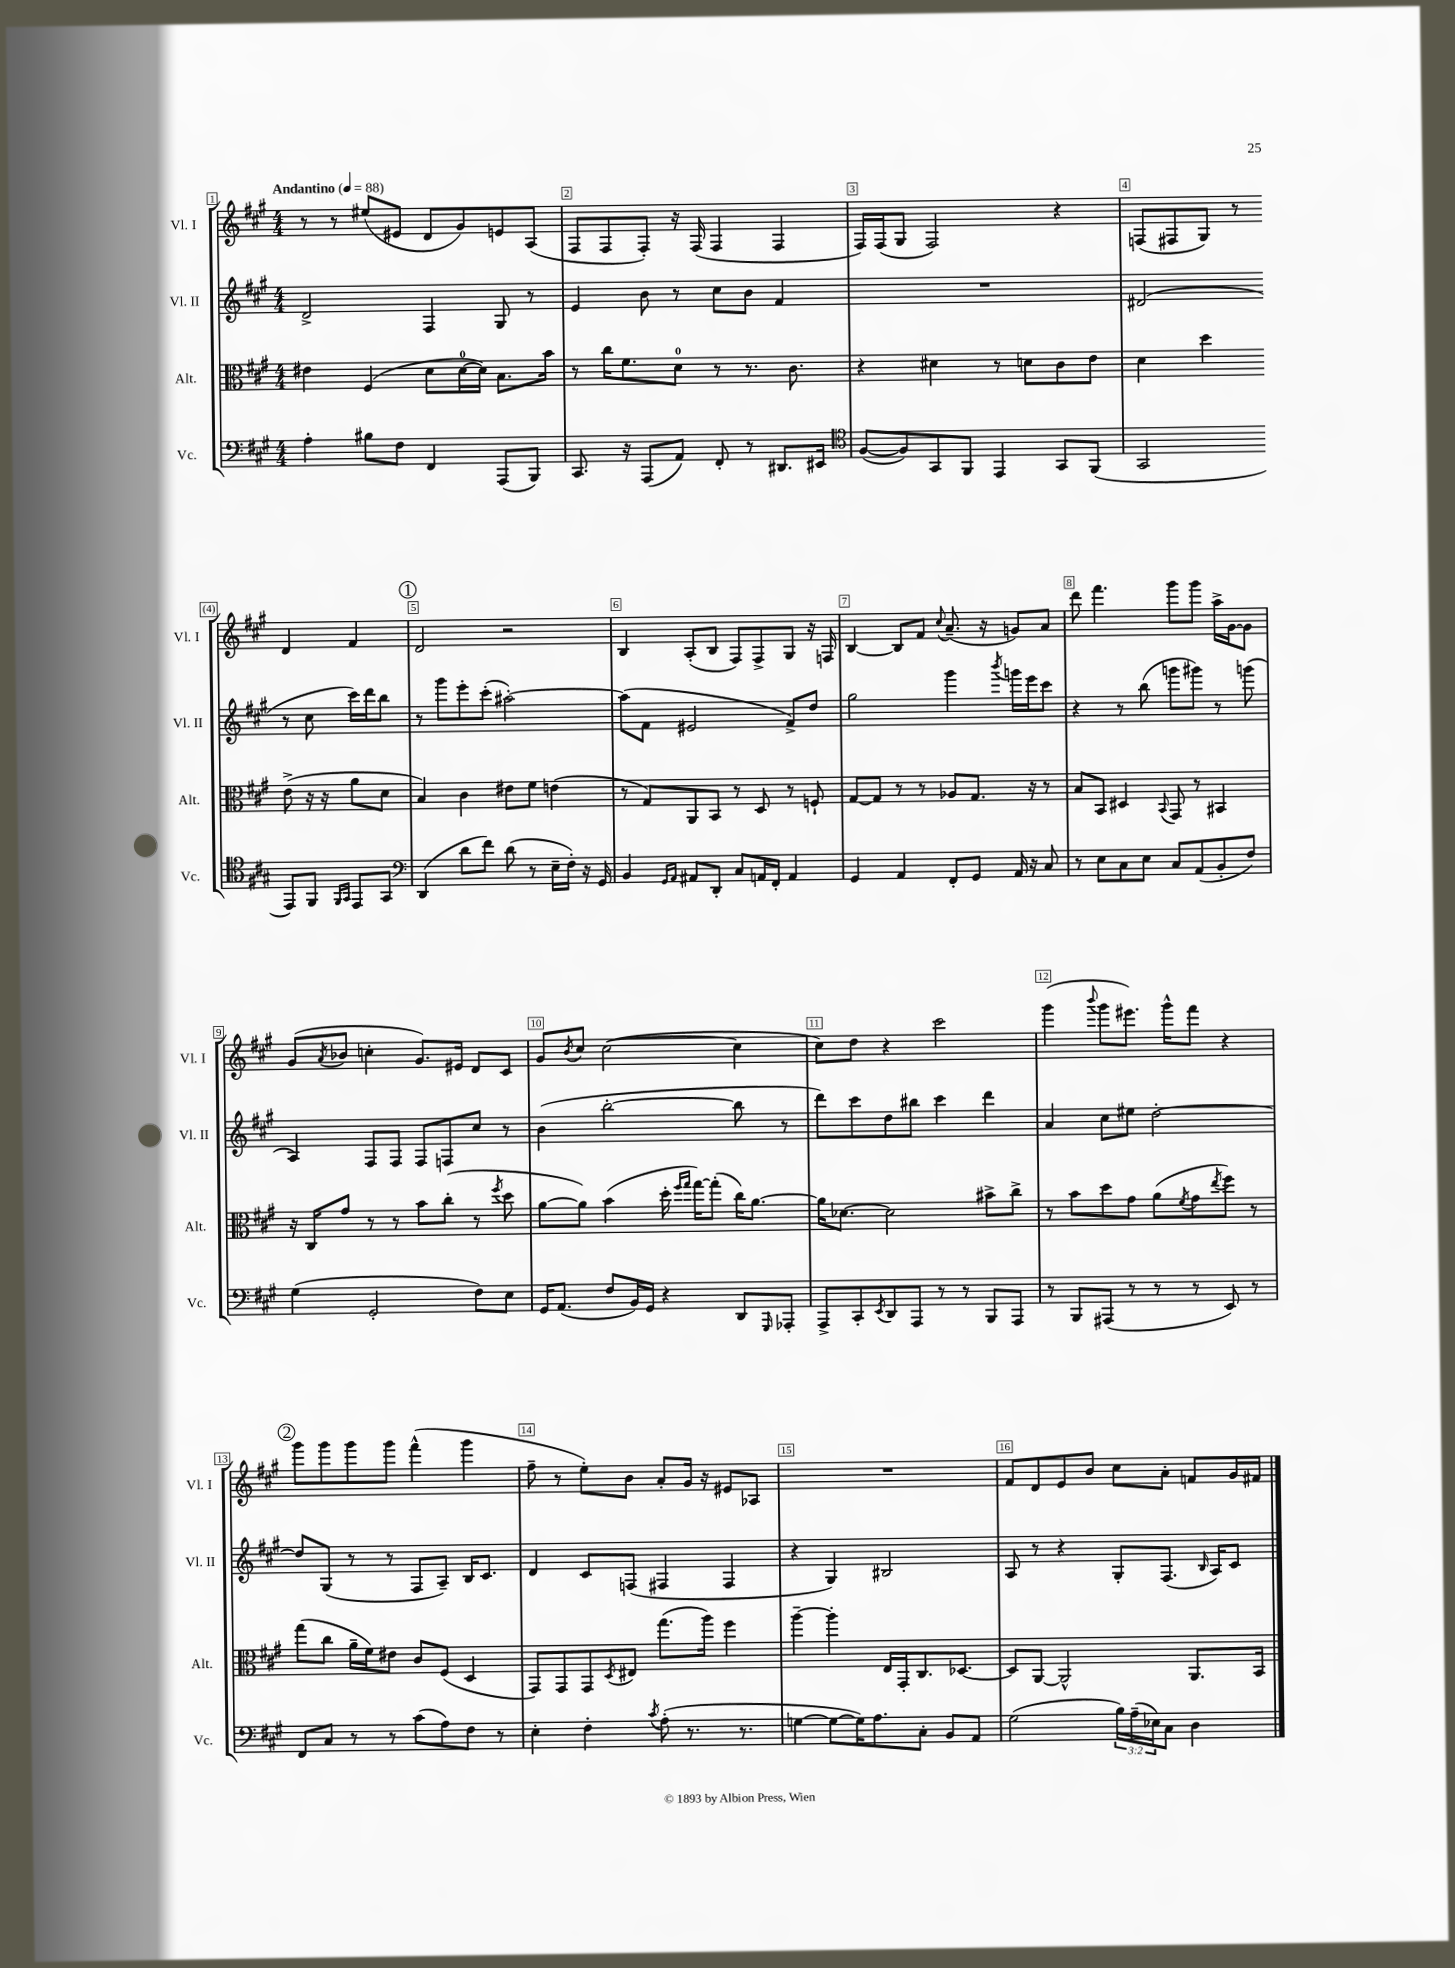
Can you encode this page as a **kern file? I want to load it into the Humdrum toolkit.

**kern	**kern	**kern	**kern
*part4	*part3	*part2	*part1
*staff4	*staff3	*staff2	*staff1
*I"Vc.	*I"Alt.	*I"Vl. II	*I"Vl. I
*I'Vc.	*I'Alt.	*I'Vl. II	*I'Vl. I
*clefF4	*clefC3	*clefG2	*clefG2
*k[f#c#g#]	*k[f#c#g#]	*k[f#c#g#]	*k[f#c#g#]
*M4/4	*M4/4	*M4/4	*M4/4
*MM88	*MM88	*MM88	*MM88
=1	=1	=1	=1
!	!	!	!LO:TX:a:B:t=Andantino
4A'\	4e#X\	2d^/	8r
.	.	.	8r
8B#X\L	(4F#/	.	(8ee#X/L
8F#\J	.	.	8e#X/J
4FF#/	8d\L	4F#/	8d/L
.	[16d\L	.	8g#/)
.	16d\JJ])	.	.
(8AAA/L	8.B\L	8G#/	8en/
8BBB/J)	.	8r	(8A/J
.	16b\Jk	.	.
=2	=2	=2	=2
8.CC#/	8r	4e/	8F#/L
.	16cc#\KL	.	8F#/
16r	8.f#\	.	.
(8AAA/L	.	8b\	8F#'/J)
8AA/J)	8d\J	8r	16r
.	.	.	(16F#/
8FF#'/	8r	8cc#\L	4F#/
8r	8.r	8b\J	.
8.DD#X/L	.	4f#/	4F#/
.	8.c#\	.	.
16EE#X/Jk	.	.	.
=3	=3	=3	=3
*clefC4	*	*	*
([8F#/L	4r	1r	16F#/LL)
.	.	.	(16F#/J
8F#/])	.	.	8G#/J
8GG#/	4d#X\	.	2F#/)
8FF#/J	.	.	.
4EE/	8r	.	.
.	8dn\L	.	.
8GG#/L	8c#\	.	4r
(8FF#/J	8e\J	.	.
=4	=4	=4	=4
2GG#/	4d\	(2d#X/	(8Fn/L
.	.	.	8F#X/
.	4dd\	.	8G#/J)
.	.	.	8r
8EE/L)	(8e^\	8r	4d/
8FF#/J	16r	8cc#\	.
.	16r	.	.
16qqFF#/LL	.	.	.
16qqGG#/JJ	.	.	.
8EE/L	8a\L	16ccc#\LL)	4f#/
.	.	16ddd\J	.
8GG#/J	8d\J	8bb\J	.
!!LO:LB:g=z
!!LO:REH:place=s1:t=1
=5	=5	=5	=5
*clefF4	*	*	*
(4DD/	4B/)	8r	2d/
.	.	8ggg#\L	.
8d\L	4c#\	8eee'\	.
8f#\J)	.	(8ccc#'\J	.
(8d\	8e#X\L	[2aa#X'\)	2r
8r	8f#\J	.	.
16E~\LL	(4en\	.	.
16F#'\JJ)	.	.	.
16r	.	.	.
16GG#/	.	.	.
=6	=6	=6	=6
4BB/	8r	(8aa#\L]	4B/
.	8G#/L)	8f#\J	.
16qqGG#/LL	.	.	.
16qqAA/JJ	.	.	.
8AA#X/L	8AA/	2e#X/	(8A'/L
8DD'/J	8BB/J	.	8B/J
8C#/L	8r	.	8F#/L)
16AAn/L	8D/	.	8F#^/
16FF#'/JJ	.	.	.
4AA/	8r	8f#^/L)	8G#/J
.	8Fn`/	8dd/J	16r
.	.	.	16Fn/
=7	=7	=7	=7
4GG#/	[8G#/L	2gg#\	[4B/
.	8G#/J]	.	.
4AA/	8r	.	8B/L]
.	8r	.	8f#/J
.	.	.	8qqcc#/
8FF#'/L	8A-X/L	4ggg#\	(8.a~/
8GG#/J	8.G#/J	.	.
.	.	.	16r
.	.	8qbbb/	.
16AA/	.	16gggn\LL	8gn/L)
16r	16r	16eee\J	.
8C#/	8r	8ccc#\J	8a/J
=8	=8	=8	=8
8r	8B/L	4r	8ddd\
8E\L	8BB/J	.	4.fff#\
8C#\	4D#X/	8r	.
8E\J	.	(8bb\	.
.	8qqBB/	.	.
8C#/L	8GG#/	8gggn\L	8ggg#\L
(8AA/	8r	8ggg#X\J)	8ggg#\J
8BB'/	4BB#X/	8r	16aa^\LL
.	.	.	[16g#\J
8F#/J)	.	(8gggn\	8g#\J]
!!LO:LB:g=z
=9	=9	=9	=9
(4G#\	16r	4A/)	(8g#/L
.	16C#/KL	.	.
.	.	.	8qa/
.	8g#/J	.	8b-X/J
2GG#'/	8r	8F#/L	4ccn'\
.	8r	8F#/J	.
.	8b\L	8F#/L	8.g#/L)
.	(8cc#'\J	8Fn/	.
.	.	.	16e#X/Jk
8F#\L)	8r	8cc#/J	8d/L
.	8qff#/	.	.
8E\J	8dd\	8r	8c#/J
=10	=10	=10	=10
16GG#/KL	[8a\L	(4b\	8g#/L
(8.AA/J	.	.	.
.	.	.	8qb/
.	8a\J])	.	8cc#/J
8F#/L	(4b\	[2bb'\	([2cc#\
16BB/L)	.	.	.
16GG#/JJ	.	.	.
4r	16dd'\	.	.
.	16qqff#/LL	.	.
.	16qqgg#/JJ	.	.
.	[16gg#\KL)	.	.
.	(8gg#'\J]	.	.
8DD/L	16cc#\KL)	8bb\]	4cc#\]
.	[8.a\J	.	.
16qqGGG#/	.	.	.
8AAA-X'/J	.	8r	.
=11	=11	=11	=11
8AAA^/L	16a\KL]	8ddd\L)	8cc#\L)
.	[8.d-X\J	.	.
8CC#'/	.	8ccc#\	8dd\J
8qEE/	.	.	.
8DD/	2d-\]	8dd\	4r
8AAA/J	.	8bb#X\J	.
8r	.	4ccc#\	2ccc#\
8r	.	.	.
8BBB/L	8b#X^\L	4ddd\	.
8AAA/J	8cc#^\J	.	.
=12	=12	=12	=12
8r	8r	4a/	(4ggg#\
8BBB/L	8b\L	.	.
.	.	.	8qqbbb/
(8AAA#X/J	8dd\	8cc#\L	8ggg#\L
8r	8g#\J	8ee#X\J	8.eee#X\J)
8r	(8a\L	[2dd'\	.
.	.	.	16ggg#^^\KL
.	8qf#/	.	.
8r	8g#\	.	8fff#\J
.	8qee/	.	.
8EE/)	8ff#\J)	.	4r
8r	8r	.	.
!!LO:LB:g=z
!!LO:REH:place=s1:t=2
=13	=13	=13	=13
8FF#/L	(8gg#\L	8dd/L]	8ggg#\L
8C#/J	8cc#\J	(8G#/J	8ggg#\
8r	16a~\LL	8r	8ggg#\
.	16f#\J)	.	.
8r	8e#X\J	8r	8ggg#\J
(8c#\L	8c#/L	8F#/L	(4fff#^^\
8A\)	(8F#/J	8A~/J)	.
8F#\J	4D/	16B/KL	4ggg#\
.	.	8.c#/J	.
8r	.	.	.
=14	=14	=14	=14
4E'\	8GG#/L)	4d/	8ff#~\
.	8GG#/	.	8r
4F#'\	8GG#/	8c#/L	8ee'\L)
.	8qD/	.	.
.	8E#X/J	(8Fn/J	8b\J
8qc#/	.	.	.
(8A'\	(8.gg#\L	4F#X/	8a'/L
8.r	.	.	16g#/Jk
.	16aa\Jk)	.	16r
.	4ff#\	4F#/	8e#X/L
8.r	.	.	.
.	.	.	8A-X/J
=15	=15	=15	=15
[4Gn\	[4aa~\	4r	1r
8G\L_	4aa'\]	4G#/)	.
16G\K])	.	.	.
8.A\	.	.	.
.	16E/LL	2B#X/	.
.	16GG#'/J	.	.
8C#'\J	8.C#/	.	.
8BB/L	.	.	.
.	[8.D-X/J	.	.
8AA/J	.	.	.
=16	=16	=16	=16
(2G#\	8D-/L]	8A/	8f#/L
.	[8AA/J	8r	8d/
.	2AA^^/]	4r	8e/
.	.	.	8b/J
24B\LL)	.	8G#'/L	8cc#\L
(24A~\	.	.	.
24E-X\J)	.	.	.
8C#\J	.	(8.F#/J	8a'\J
4D\	8.AA/L	.	8fn/L
.	.	16qqB/	.
.	.	16A/KL)	.
.	.	8c#/J	16g#/L
.	16BB/Jk	.	16f#X/JJ
==	==	==	==
*-	*-	*-	*-
